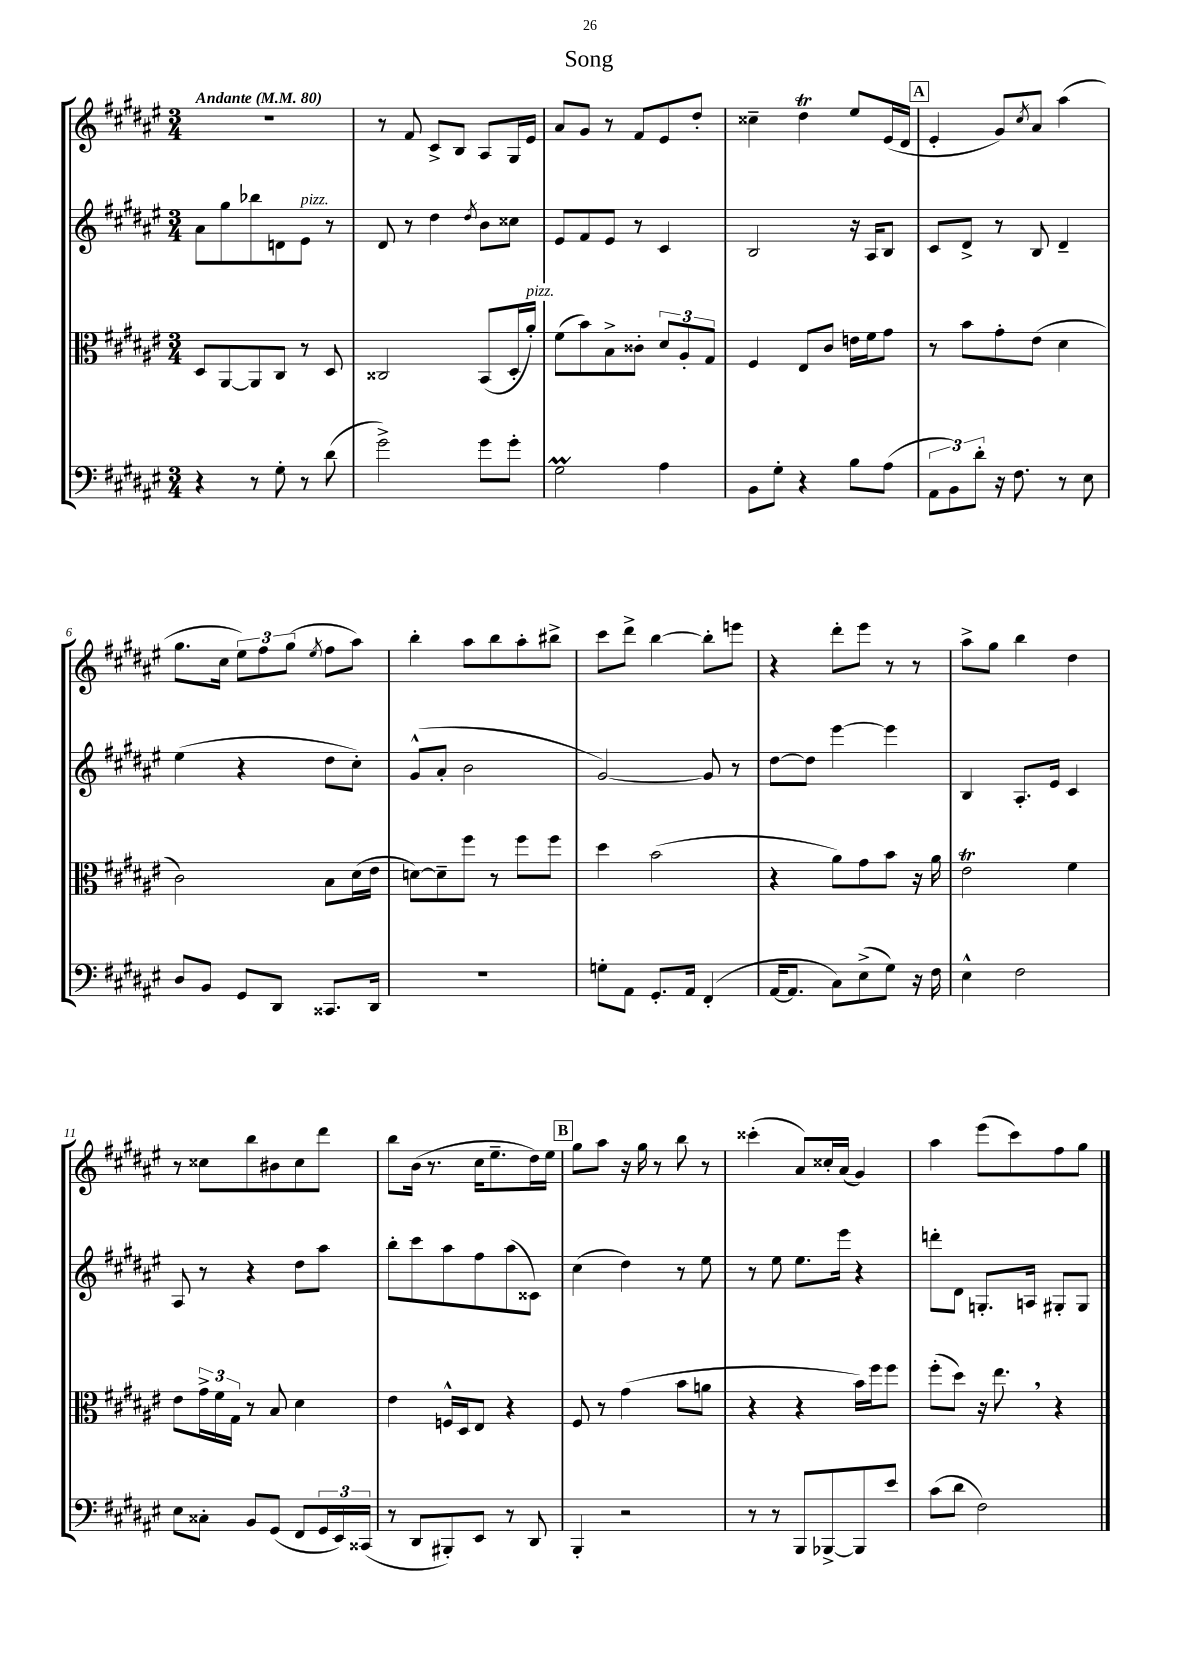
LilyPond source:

\header { title = "Song" }
<<
\new StaffGroup <<
\new Staff = "s0" {
    \clef treble \key fis \major \numericTimeSignature \time 3/4 \tempo "Andante" 4 = 80
    R2. |
    r8 fis'8 cis'8-> b8 ais8 gis16 eis'16 |
    ais'8 gis'8 r8 fis'8 eis'8 dis''8-. |
    cisis''4-- dis''4\trill eis''8 eis'16( dis'16 |
    \mark \markup { \box "A" } eis'4-. gis'8) \acciaccatura { cis''8 } ais'8 ais''4( |
    gis''8. cis''16 \tuplet 3/2 { eis''8) fis''8 gis''8( } \acciaccatura { eis''8 } fis''8 ais''8) |
    b''4-. ais''8 b''8 ais''8-. bis''8-> |
    cis'''8 dis'''8-> b''4~ b''8-. e'''8 |
    r4 dis'''8-. eis'''8 r8 r8 |
    ais''8-> gis''8 b''4 dis''4 |
    r8 cisis''8 b''8 bis'8 cisis''8 dis'''8 |
    b''8 b'16( r8. cis''16 eis''8.-- dis''16) eis''16 |
    \mark \markup { \box "B" } gis''8 ais''8 r16 gis''16 r8 b''8 r8 |
    cisis'''4-.( ais'8) cisis''16-. ais'16( gis'4) |
    ais''4 eis'''8( cis'''8) fis''8 gis''8 \bar "|." |
}
\new Staff = "s1" {
    \clef treble \key fis \major \numericTimeSignature \time 3/4
    ais'8 gis''8 bes''8 d'8 eis'8^\markup { \italic "pizz." } r8 |
    dis'8 r8 dis''4 \acciaccatura { dis''8 } b'8 cisis''8 |
    eis'8 fis'8 eis'8 r8 cis'4 |
    b2 r16 ais16 b8 |
    \mark \markup { \box "A" } cis'8 dis'8-> r8 b8 dis'4-- |
    eis''4( r4 dis''8 cis''8-.) |
    gis'8-^( ais'8-. b'2 |
    gis'2~) gis'8 r8 |
    dis''8~ dis''8 eis'''4~ eis'''4 |
    b4 ais8.-. eis'16 cis'4 |
    ais8 r8 r4 dis''8 ais''8 |
    b''8-. cis'''8 ais''8 fis''8 ais''8( cisis'8) |
    \mark \markup { \box "B" } cis''4( dis''4) r8 eis''8 |
    r8 eis''8 eis''8. eis'''16 r4 |
    d'''8-. dis'8 g8.-. a16 gis8-. gis8 \bar "|." |
}
\new Staff = "s2" {
    \clef alto \key fis \major \numericTimeSignature \time 3/4
    dis8 ais,8~ ais,8 cis8 r8 dis8 |
    cisis2 b,8( dis16-. ais'16-.^\markup { \italic "pizz." }) |
    fis'8( b'8) b8-> cisis'8-. \tuplet 3/2 { dis'8 ais8-. gis8 } |
    fis4 eis8 cis'8 e'16 fis'16 gis'8 |
    \mark \markup { \box "A" } r8 b'8 gis'8-. eis'8( dis'4 |
    cis'2) b8 dis'16( eis'16 |
    d'8~) d'8-- fis''8 r8 fis''8 fis''8 |
    dis''4 b'2( |
    r4 ais'8) gis'8 b'8 r16 ais'16 |
    eis'2\trill fis'4 |
    eis'8 \tuplet 3/2 { gis'16-> fis'16 gis16 } r8 b8 dis'4 |
    eis'4 f16-^ dis16 eis8 r4 |
    \mark \markup { \box "B" } fis8 r8 gis'4( b'8 a'8 |
    r4 r4 b'16) fis''16 fis''8 |
    fis''8-.( dis''8) r16 eis''8. \breathe r4 \bar "|." |
}
\new Staff = "s3" {
    \clef bass \key fis \major \numericTimeSignature \time 3/4
    r4 r8 gis8-. r8 dis'8( |
    gis'2->) gis'8 gis'8-. |
    gis2\prall ais4 |
    b,8 gis8-. r4 b8 ais8( |
    \mark \markup { \box "A" } \tuplet 3/2 { ais,8 b,8) dis'8-. } r16 fis8. r8 eis8 |
    dis8 b,8 gis,8 dis,8 cisis,8. dis,16 |
    R2. |
    g8-. ais,8 gis,8.-. ais,16 fis,4-.( |
    ais,16~ ais,8. cis8) eis8->( gis8) r16 fis16 |
    eis4-^ fis2 |
    eis8 cisis8-. b,8 gis,8( fis,8 \tuplet 3/2 { gis,16 eis,16) cisis,16( } |
    r8 dis,8 bis,,8-.) eis,8 r8 dis,8 |
    \mark \markup { \box "B" } b,,4-. r2 |
    r8 r8 b,,8 bes,,8~-> bes,,8 eis'8 |
    cis'8( dis'8 fis2) \bar "|." |
}
>>
>>
